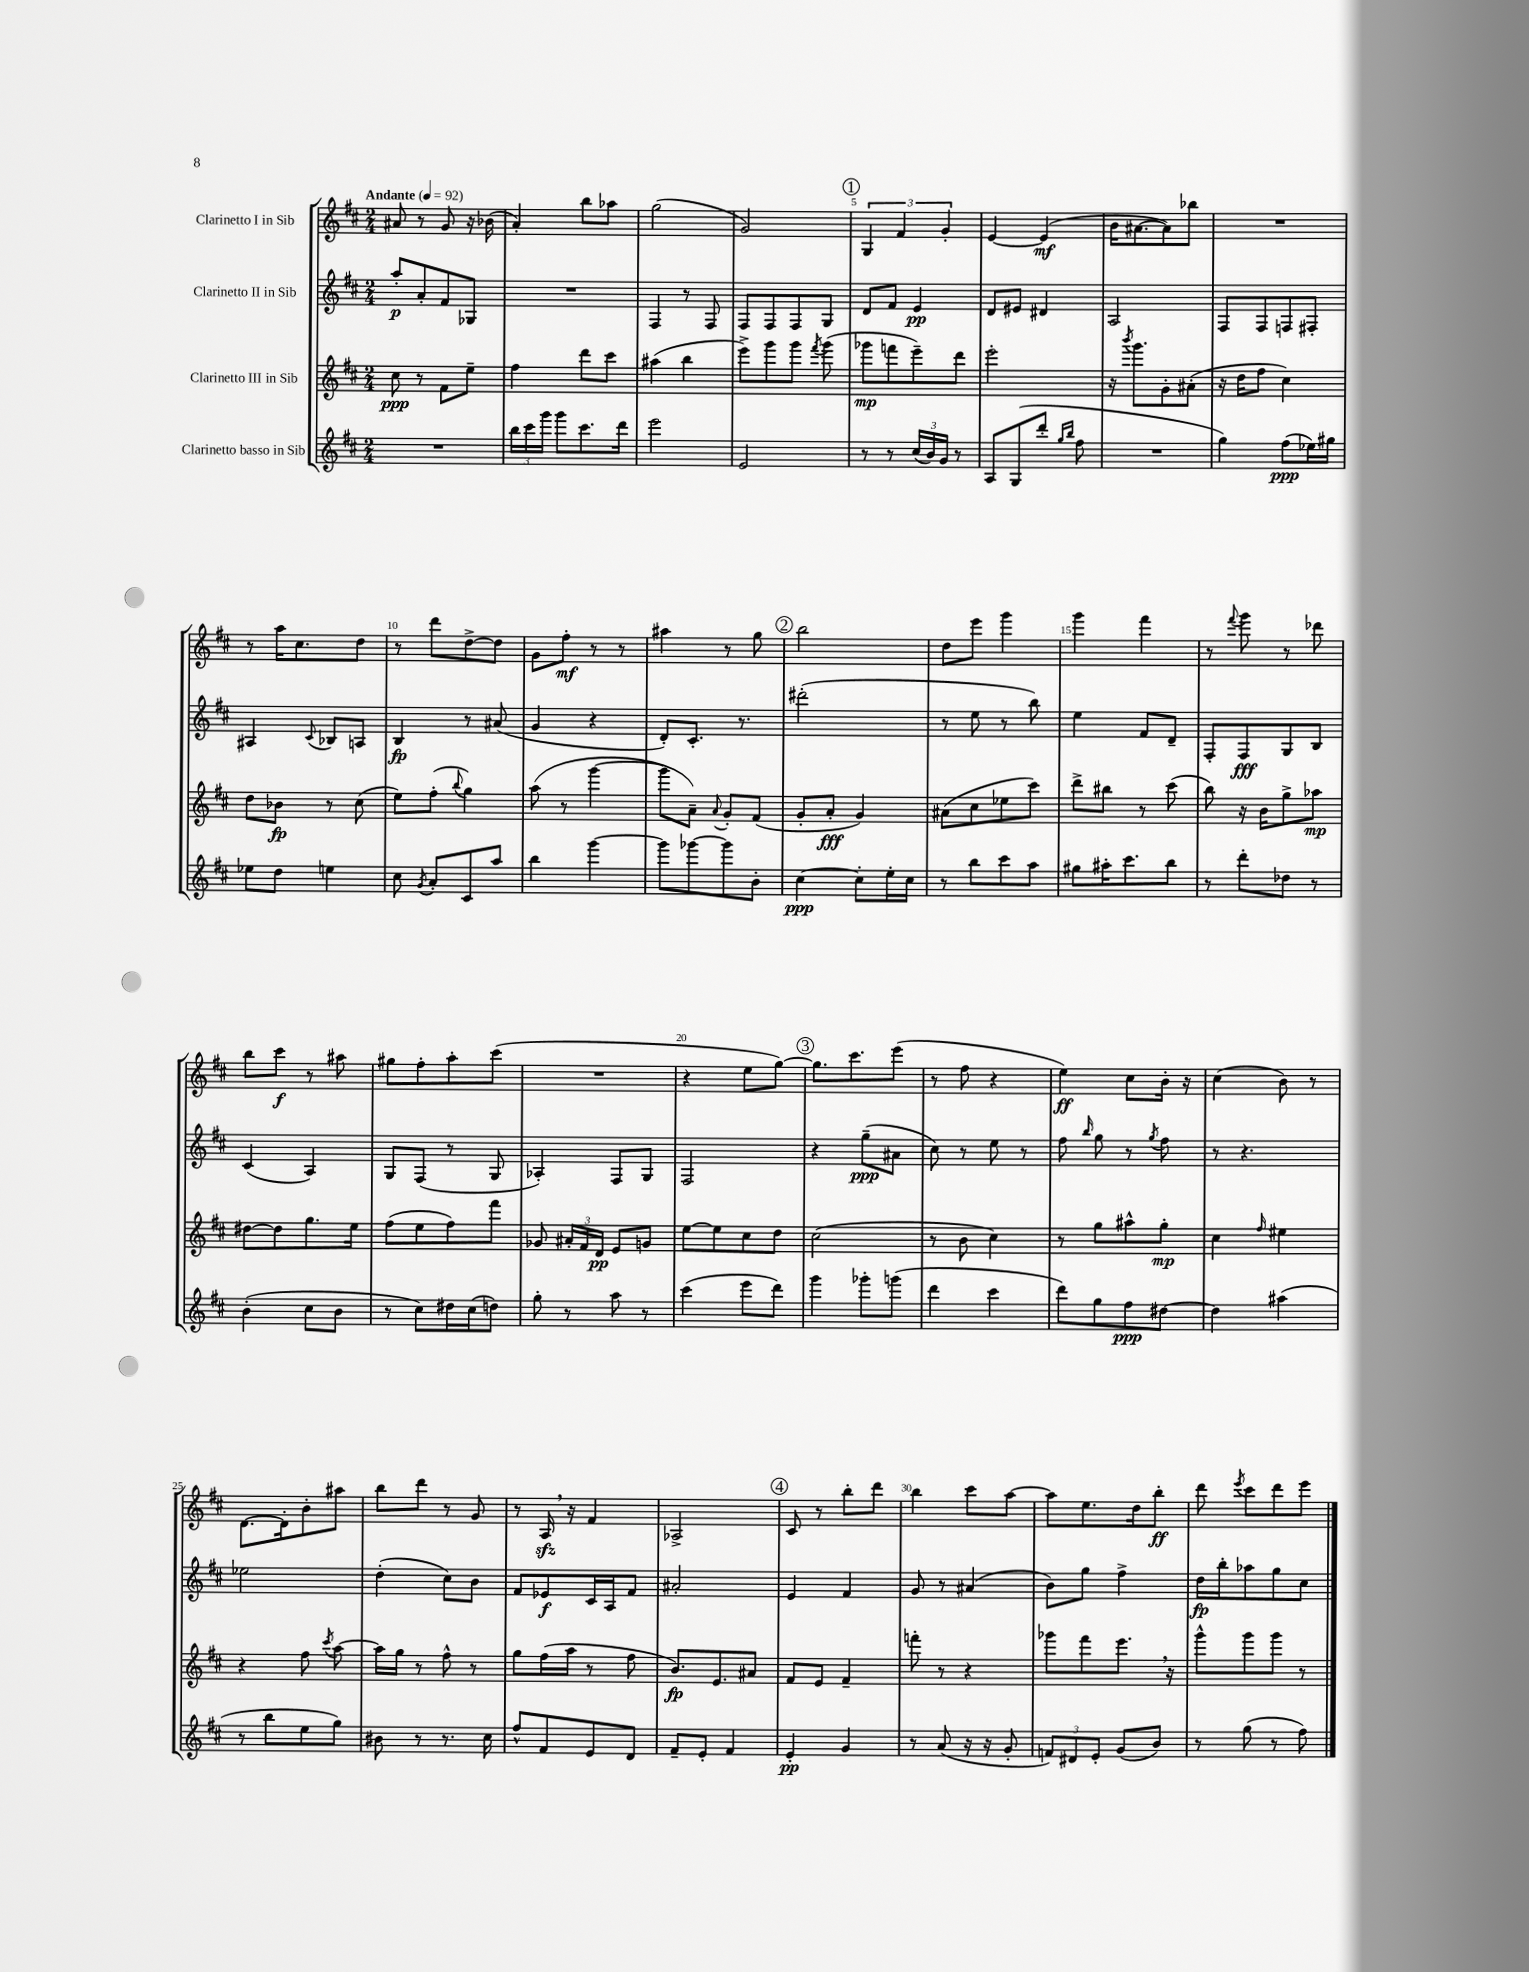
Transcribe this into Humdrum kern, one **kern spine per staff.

**kern	**kern	**kern	**kern
*staff4	*staff3	*staff2	*staff1
*clefG2	*clefG2	*clefG2	*clefG2
*k[f#c#]	*k[f#c#]	*k[f#c#]	*k[f#c#]
*M2/4	*M2/4	*M2/4	*M2/4
*MM92	*MM92	*MM92	*MM92
2r	8cc#	8aa'	8a#
.	8r	8a'	8r
.	8f#	8f#	8g
.	8ee~	8G-	16r
.	.	.	(16b-
=	=	=	=
24bb	4ff#	2r	4a')
24ccc#	.	.	.
24ggg	.	.	.
8ggg	.	.	.
8.ccc#	8ddd	.	8bb
.	8ccc#	.	8aa-
16ddd	.	.	.
=	=	=	=
2eee	(4aa#	4F#	(2gg
.	4bb	8r	.
.	.	8F#	.
=	=	=	=
2e	8eee^)	8F#	2g)
.	8ggg	8F#	.
.	8ggg	8F#	.
.	8qfff#	.	.
.	(8ggg	8G	.
=	=	=	=
8r	8ggg-	8d	6G
8r	8fff	8f#	.
.	.	.	6f#
(24cc#	8eee~)	4e	.
24b)	.	.	.
24g	.	.	6g'
8r	8ddd	.	.
=	=	=	=
8A	2eee'	8d	[4e
(8G	.	8e#	.
8ddd'	.	4d#	(4e]
16qqgg	.	.	.
16qqbb	.	.	.
8ff#	.	.	.
=	=	=	=
2r	16r	2A	16b
.	8qbbb	.	.
.	8.ggg	.	[8.a#
.	8g'	.	8a#])
.	(8a#'	.	8bb-
=	=	=	=
4gg)	16r	8F#	2r
.	16dd	.	.
.	8ff#	8F#	.
(8ff#	4cc#)	8F	.
16ee-)	.	8F#'	.
16gg#	.	.	.
=	=	=	=
8ee-	8dd	4A#	8r
8dd	8b-	.	16aa
.	.	.	8.cc#
.	.	8qqc#	.
4ee	8r	8B-	.
.	(8cc#	8A	8dd
=	=	=	=
8cc#	8ee)	4B	8r
8qg	.	.	.
8a'	(8ff#'	.	8ddd
.	8qqbb	.	.
8c#	4gg)	8r	[8dd^
8aa	.	(8a#	8dd]
=	=	=	=
4bb	(8aa	4g	8g
.	8r	.	8ff#'
[4ggg	[4ggg	4r	8r
.	.	.	8r
=	=	=	=
8ggg]	8ggg]	8d')	4aa#
[8ggg-	8a~)	8.c#'	.
.	8qqa	.	.
8ggg-]	8g'	.	8r
.	.	8.r	.
8b'	(8f#	.	8gg
=	=	=	=
[4cc#	8g'	(2ddd#'	2bb
.	8a'	.	.
8cc#']	4g)	.	.
16ee'	.	.	.
16cc#	.	.	.
=	=	=	=
8r	(8a#	8r	8dd
8bb	8cc#	8ee	8eee
8ccc#	8ee-	8r	4ggg
8aa	8ccc#)	8bb)	.
=	=	=	=
8gg#	8ddd^	4ee	4ggg
16aa#'	8bb#	.	.
8.ccc#	.	.	.
.	8r	8f#	4fff#
8bb	(8ccc#	8d~	.
=	=	=	=
8r	8bb)	8F#'	8r
.	.	.	8qqfff#
8ddd'	16r	8F#	8ggg
.	16b	.	.
8dd-	8gg^	8G	8r
8r	8aa-	8B	8ddd-
=	=	=	=
(4b'	[8dd#	(4c#	8bb
.	8dd#]	.	8ccc#
8cc#	8.gg	4A)	8r
8b	.	.	8aa#
.	16ee	.	.
=	=	=	=
8r	(8ff#	8G	8gg#
8cc#)	8ee	(8F#	8ff#'
16dd#	8ff#)	8r	8aa'
(16cc#	.	.	.
8dd)	8fff#	8G	(8ccc#
=	=	=	=
8gg'	8g-	4A-')	2r
8r	24a#'	.	.
.	24f#	.	.
.	24d	.	.
8aa	8e	8F#	.
8r	8g	8G	.
=	=	=	=
(4ccc#	[8ee	2F#	4r
.	8ee]	.	.
8eee	8cc#	.	8ee
8ddd)	8dd	.	[8gg)
=	=	=	=
4ggg	(2cc#	4r	8.gg]
.	.	.	8.ccc#
8ggg-'	.	(8gg~	.
(8ggg	.	8a#	(8eee
=	=	=	=
4ddd	8r	8cc#)	8r
.	8b	8r	8ff#
4ccc#	4cc#)	8ee	4r
.	.	8r	.
=	=	=	=
8ddd)	8r	8ff#	4ee)
.	.	16qqbb	.
8gg	8gg	8gg	.
8ff#	8aa#^^	8r	8cc#
.	.	8qgg	.
[8dd#	8gg'	8ff#	16b'
.	.	.	16r
=	=	=	=
4dd#]	4cc#	8r	(4cc#
.	.	4.r	.
.	16qqff#	.	.
(4aa#	4ee#	.	8b)
.	.	.	8r
=	=	=	=
8r	4r	2ee-	[8.d
8bb	.	.	.
.	.	.	16d']
8ee	8ff#	.	8b'
.	8qccc#	.	.
8gg)	[8aa	.	8aa#
=	=	=	=
8b#	16aa]	(4dd'	8bb
.	16gg	.	.
8r	8r	.	8ddd
8.r	8ff#^^	8cc#)	8r
.	8r	8b	8g
16cc#	.	.	.
=	=	=	=
8ff#^^	8gg	8f#	8r
8f#	(16ff#	8e-	16A
.	16aa	.	16r
8e	8r	16c#	4f#
.	.	16A	.
8d	8ff#	8f#	.
=	=	=	=
8f#~	8.b)	2a#'	2A-^
8e'	.	.	.
.	8.e	.	.
4f#	.	.	.
.	8a#	.	.
=	=	=	=
4e'	8f#	4e	8c#
.	8e	.	8r
4g	4f#~	4f#	8bb'
.	.	.	8ddd
=	=	=	=
8r	8fff'	8g	4bb
(8a	8r	8r	.
16r	4r	(4a#	8ccc#
16r	.	.	.
8g'	.	.	[8aa
=	=	=	=
12f)	8ggg-	8b)	8aa]
12d#	.	.	.
.	8fff#	8gg	8.ee
12e'	.	.	.
(8g	8.eee	4ff#^	.
.	.	.	16dd
8b)	.	.	8bb'
.	16r	.	.
=	=	=	=
8r	8ggg^^	16dd	8ddd
.	.	16bb'	.
.	.	.	8qeee
(8gg	8ggg	8aa-	8ccc#
8r	8ggg	8gg	8ddd
8ff#)	8r	8cc#	8eee
==	==	==	==
*-	*-	*-	*-
